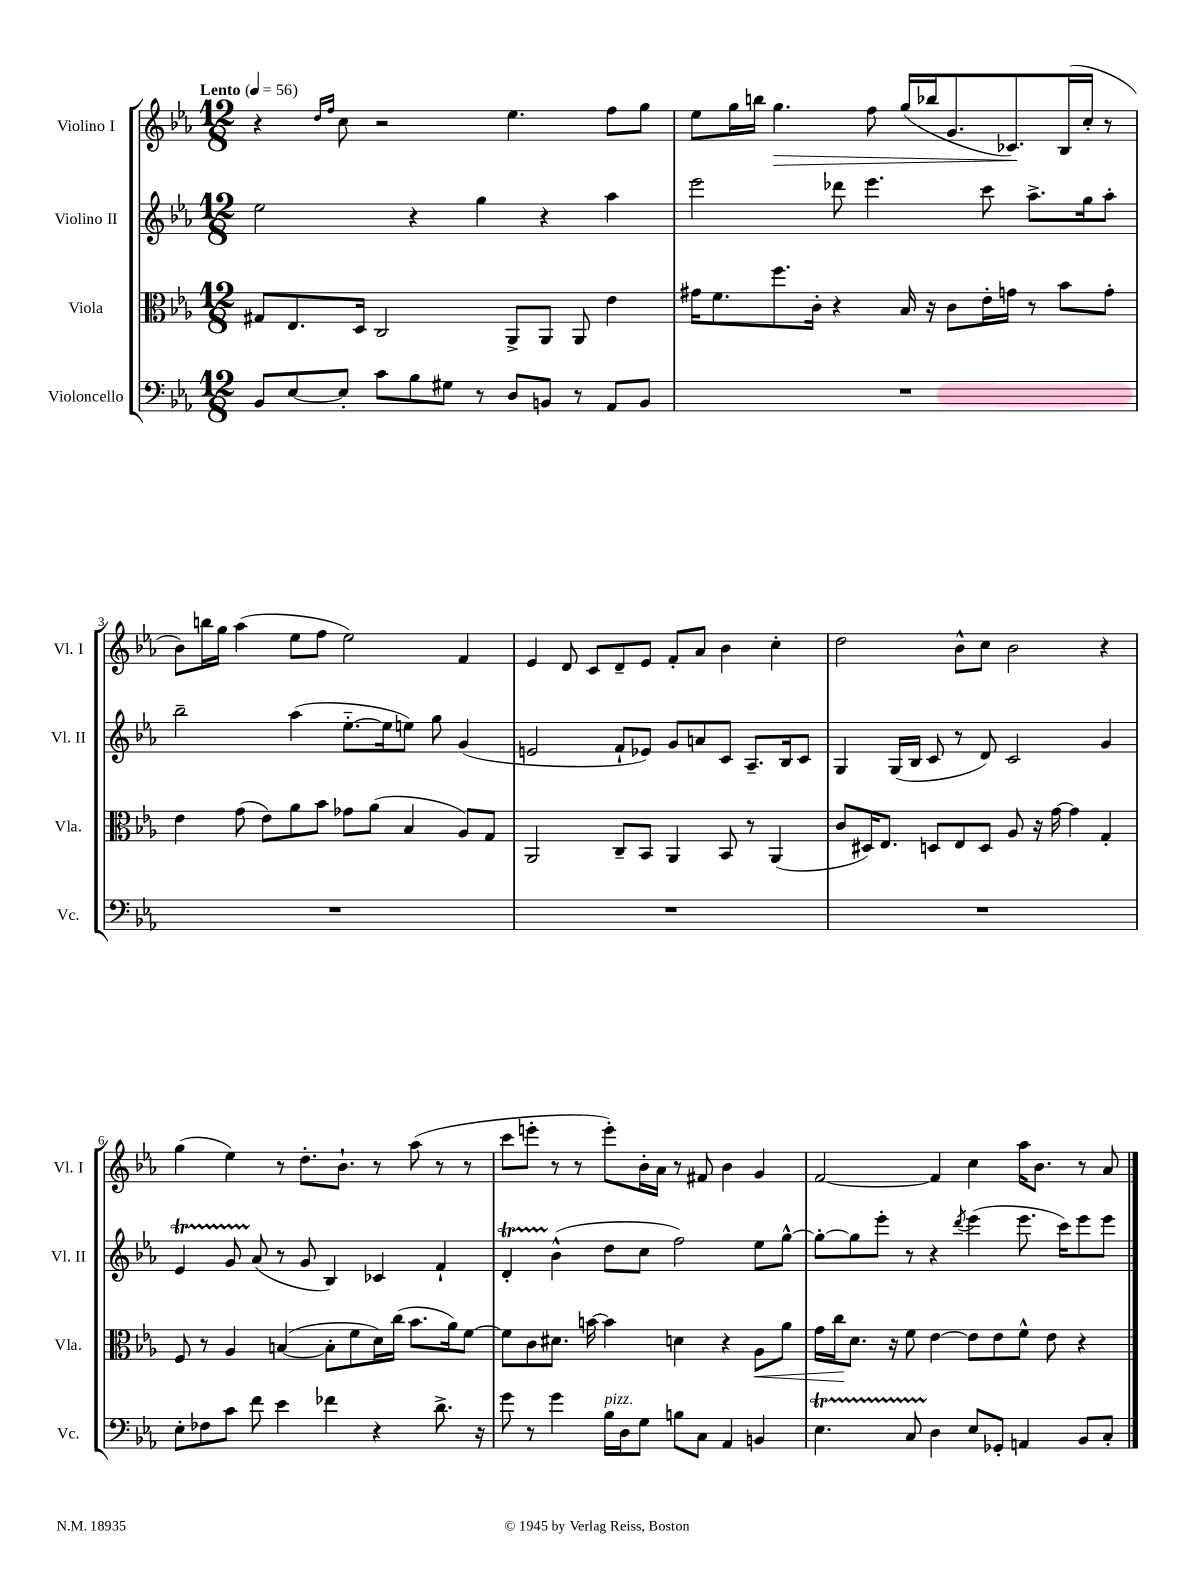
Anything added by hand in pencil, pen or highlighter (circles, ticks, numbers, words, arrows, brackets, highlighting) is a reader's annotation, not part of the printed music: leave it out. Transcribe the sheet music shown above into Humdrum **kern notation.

**kern	**kern	**dynam	**kern	**kern	**dynam
*part4	*part3	*part3	*part2	*part1	*part1
*staff4	*staff3	*staff3	*staff2	*staff1	*staff1
*I"Violoncello	*I"Viola	*	*I"Violino II	*I"Violino I	*
*I'Vc.	*I'Vla.	*	*I'Vl. II	*I'Vl. I	*
*clefF4	*clefC3	*	*clefG2	*clefG2	*
*k[b-e-a-]	*k[b-e-a-]	*	*k[b-e-a-]	*k[b-e-a-]	*
*M12/8	*M12/8	*	*M12/8	*M12/8	*
*MM56	*MM56	*	*MM56	*MM56	*
=1	=1	=1	=1	=1	=1
!	!	!	!	!LO:TX:a:B:t=Lento	!
8BB-/L	8G#X/L	.	2ee-\	4r	.
[8E-/	8.E-/	.	.	.	.
.	.	.	.	16qqdd/LL	.
.	.	.	.	16qqff/JJ	.
8E-'/J]	.	.	.	8cc\	.
.	16D/Jk	.	.	.	.
8c\L	2C/	.	.	2r	.
8B-\	.	.	4r	.	.
8G#X\J	.	.	.	.	.
8r	.	.	4gg\	.	.
8D/L	8AA-^/L	.	.	4.ee-\	.
8BBn/J	8AA-/J	.	4r	.	.
8r	8AA-/	.	.	.	.
8AA-/L	4e-\	.	4aa-\	8ff\L	.
8BB/J	.	.	.	8gg\J	.
=2	=2	=2	=2	=2	=2
1.r	16g#X\KL	.	2eee-\	8ee-\L	.
.	8.f\	.	.	.	.
.	.	.	.	16gg\L	.
.	.	.	.	16bbn\JJ	.
!	!	!	!	!	!LO:HP:b
.	8.ff\	.	.	4.gg\	>
.	16c'\Jk	.	.	.	.
.	4r	.	8ddd-X\	.	.
.	.	.	4.eee-\	8ff\	.
.	16B-/	.	.	(16gg/LL	.
.	16r	.	.	16bb-X/J	.
.	8c\L	.	.	8.g/	.
.	16e-'\L	.	8ccc\	.	.
.	16gn\JJ	.	.	8.c-X/)	.
.	8r	.	8.aa-^\L	.	.
.	8b-\L	.	.	(16B-/L	]
.	.	.	16gg\k	16cc'/JJ	.
.	8g'\J	.	8aa-'\J	8r	.
!!LO:LB:g=z
=3	=3	=3	=3	=3	=3
1.r	4e-\	.	2bb-~\	8b-\L)	.
.	.	.	.	16bbn\L	.
.	.	.	.	16gg\JJ	.
.	(8g\	.	.	(4aa-\	.
.	8e-\L)	.	.	.	.
.	8a-\	.	(4aa-\	8ee-\L	.
.	8b-\J	.	.	8ff\J	.
.	8g-X\L	.	[8.ee-\L	2ee-\)	.
.	(8a-\J	.	.	.	.
.	.	.	16ee-\k]	.	.
.	4B-/	.	8een\J)	.	.
.	.	.	8gg\	.	.
.	8A-/L)	.	(4g/	4f/	.
.	8G/J	.	.	.	.
=4	=4	=4	=4	=4	=4
1.r	2AA-/	.	2en/	4e-/	.
.	.	.	.	8d/	.
.	.	.	.	8c/L	.
.	8C~/L	.	8f`/L	8d~/	.
.	8BB-/J	.	8e-X/J)	8e-/J	.
.	4AA-/	.	8g/L	8f'/L	.
.	.	.	8an/	8a-/J	.
.	8BB-/	.	8c/J	4b-\	.
.	8r	.	8.A-~/L	.	.
.	(4AA-/	.	.	4cc'\	.
.	.	.	16B-/k	.	.
.	.	.	8c/J	.	.
=5	=5	=5	=5	=5	=5
1.r	8c/L	.	4G/	2dd\	.
.	16D#X/K)	.	.	.	.
.	8.E-/J	.	.	.	.
.	.	.	(16G/LL	.	.
.	.	.	16B-/JJ	.	.
.	8Dn/L	.	8c/	.	.
.	8E-/	.	8r	8b-^^\L	.
.	8D/J	.	8d/)	8cc\J	.
.	8A-/	.	2c/	2b-\	.
.	16r	.	.	.	.
.	[16g\	.	.	.	.
.	4g\]	.	.	.	.
.	4G'/	.	4g/	4r	.
!!LO:LB:g=z
=6	=6	=6	=6	=6	=6
8E-'\L	8F/	.	4e-T/	(4gg\	.
8F-X\	8r	.	.	.	.
8c\J	4A-/	.	8gTTT/	4ee-\)	.
8f\	.	.	(8a-/	.	.
4e-\	([4Bn/	.	8r	8r	.
.	.	.	8g/	8.dd'\L	.
4f-X\	8B'\L]	.	4B-/)	.	.
.	.	.	.	8.b-`\J	.
.	8f\	.	.	.	.
4r	16d\L)	.	4c-X/	8r	.
.	(16cc\JJ	.	.	.	.
.	8.b-\L	.	.	(8aa-\	.
8.d^\	.	.	4f`/	8r	.
.	16a-\k)	.	.	.	.
.	[8f\J	.	.	8r	.
16r	.	.	.	.	.
=7	=7	=7	=7	=7	=7
8g\	8f\L]	.	4dt'/	8ccc\L	.
8r	8c\	.	.	8eeen'\J	.
4g\	8.d#X\J	.	(4b-^^\	8r	.
.	.	.	.	8r	.
.	[16bn\	.	.	.	.
!LO:TX:a:i:t=pizz.	!	!	!	!	!
16B-\LL	4b\]	.	8dd\L	8eee'\L)	.
16D\J	.	.	.	.	.
8G\J	.	.	8cc\J	16b-'\L	.
.	.	.	.	16a-\JJ	.
8Bn\L	4dn\	.	2ff\)	8r	.
8C\J	.	.	.	8f#X/	.
4AA-/	4r	.	.	4b-\	.
!	!	!LO:HP:b	!	!	!
4BBn/	8A-\L	<	8ee-\L	4g/	.
.	8a-\J	.	[8gg^^\J	.	.
=8	=8	=8	=8	=8	=8
4.E-T\	16g\LL	.	8gg'\L_	[2f/	.
.	16cc\J	.	.	.	.
.	8.d\J	[	8gg\]	.	.
.	.	.	8eee-'\J	.	.
.	16r	.	.	.	.
8CTTT/	8f\	.	8r	.	.
4D\	[4e-\	.	4r	4f/]	.
.	.	.	8qddd/	.	.
8E-/L	8e-\L]	.	(4eee-\	4cc\	.
8GG-X'/J	8e-\	.	.	.	.
4AAn/	8f^^\J	.	8.eee-\	16aa-\KL	.
.	.	.	.	8.b-\J	.
.	8e-\	.	.	.	.
.	.	.	16ccc\KL)	.	.
8BB-/L	4r	.	8eee-\	8r	.
8C'/J	.	.	8eee-\J	8a-/	.
==	==	==	==	==	==
*-	*-	*-	*-	*-	*-
